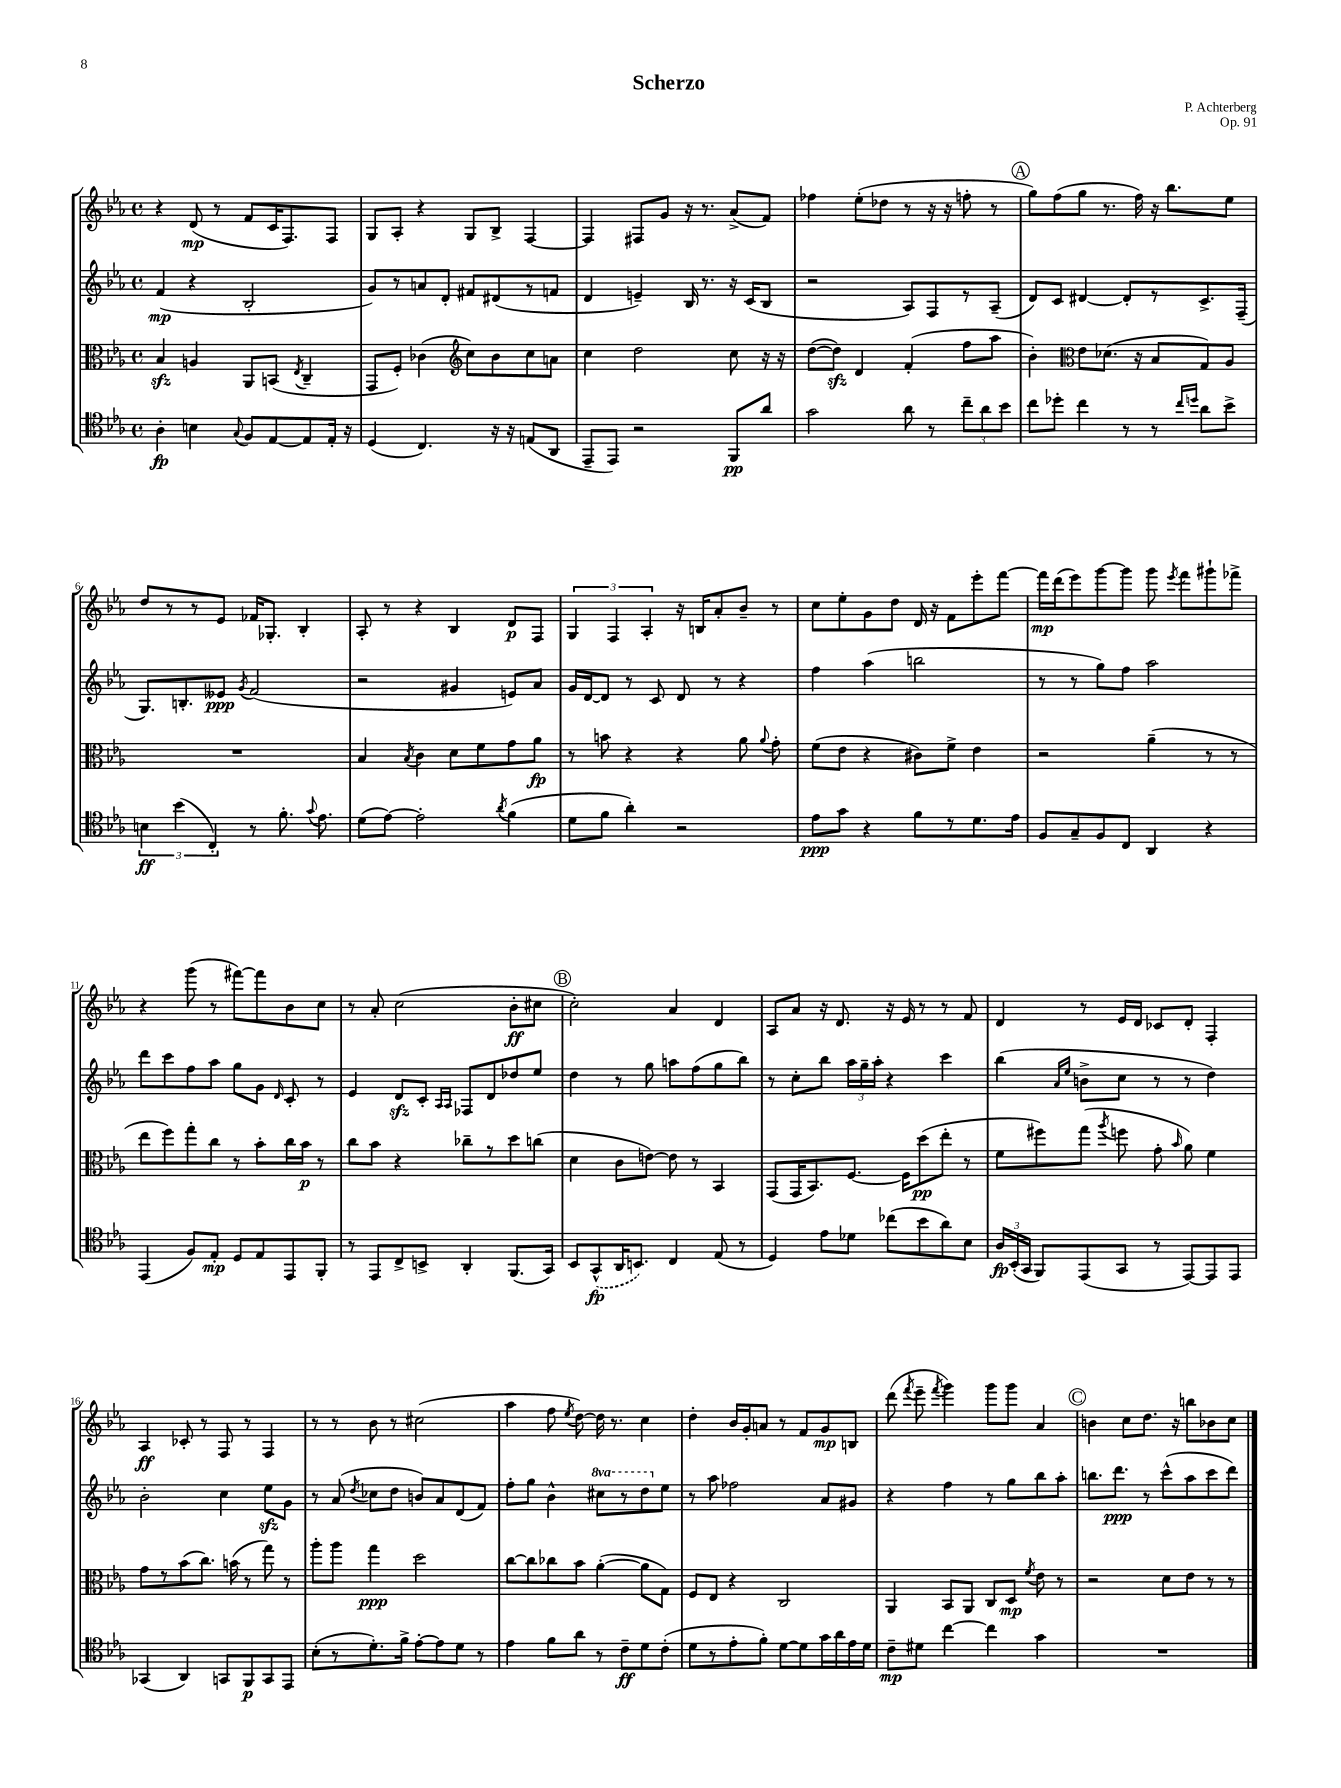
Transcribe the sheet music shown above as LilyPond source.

\header { title = "Scherzo" composer = "P. Achterberg" opus = "Op. 91" }
<<
\new StaffGroup <<
\new Staff = "s0" {
    \clef treble \key ees \major \defaultTimeSignature \time 4/4
    \autoBeamOff r4 d'8\mp( r8 f'8[ c'16 f8.) f8] |
    g8[ aes8]-. r4 g8[ bes8]-> f4~ |
    f4 fis8[ g'8] r16 r8. aes'8[->( f'8]) |
    fes''4 ees''8[-.( des''8] r8 r16 r16 f''8-. r8 |
    \mark \markup { \circle "A" } g''8[) f''8( g''8] r8. f''16) r16 bes''8.[ ees''8] |
    d''8[ r8 r8 ees'8] fes'16[ ges8.]-. bes4-. |
    aes8-. r8 r4 bes4 d'8[\p f8] |
    \tuplet 3/2 { g4 f4 aes4-. } r16 b16[ aes'8-. bes'8]-- r8 |
    c''8[ ees''8-. g'8 d''8] d'16 r16 f'8[ ees'''8-. f'''8]~ |
    f'''16[\mp d'''16( ees'''8) g'''8~ g'''8] g'''8 \acciaccatura { ees'''8 } f'''8[ gis'''8-! fes'''8]-> |
    r4 g'''8( r8 fis'''8[~) fis'''8 bes'8 c''8] |
    r8 aes'8-. c''2( bes'8[-.\ff cis''8] |
    \mark \markup { \circle "B" } c''2-.) aes'4 d'4 |
    aes8[ aes'8] r16 d'8. r16 ees'16 r8 r8 f'8 |
    d'4 r8 ees'16[ d'16] ces'8[ d'8]-. f4-. |
    aes4\ff ces'8-. r8 f8 r8 f4 |
    r8 r8 bes'8 r8 cis''2( |
    aes''4 f''8 \acciaccatura { ees''8 } d''8~) d''16 r8. c''4 |
    d''4-. bes'16[ g'16-. a'8] r8 f'8[ g'8\mp b8] |
    d'''8( \acciaccatura { f'''8 } ees'''8-- \acciaccatura { f'''8 } g'''4) g'''8[ g'''8] aes'4 |
    \mark \markup { \circle "C" } b'4 c''8[ d''8.] r16 b''8[ bes'8 c''8] \bar "|." |
}
\new Staff = "s1" {
    \clef treble \key ees \major \defaultTimeSignature \time 4/4 \set Staff.ottavationMarkups = #ottavation-simple-ordinals
    \autoBeamOff f'4\mp( r4 bes2-. |
    g'8[) r8 a'8 d'8]-. fis'8[ dis'8( r8 f'8] |
    d'4 e'4--) bes16 r8. r16 c'16[( bes8] |
    r2 aes8[) f8 r8 aes8]--( |
    \mark \markup { \circle "A" } d'8[) c'8] dis'4~ dis'8[-. r8 c'8.-> f16]--( |
    g8.[) b8.-. eeses'8]\ppp \acciaccatura { g'8 } f'2( |
    r2 gis'4 e'8[) aes'8] |
    g'16[ d'16~ d'8] r8 c'8 d'8 r8 r4 |
    f''4 aes''4( b''2 |
    r8 r8 g''8[) f''8] aes''2 |
    d'''8[ c'''8 f''8 aes''8] g''8[ g'8] \grace { d'16 } c'8-. r8 |
    ees'4 d'8[\sfz c'8]-. \grace { aes16[ aes16] } fes8[ d'8 des''8 ees''8] |
    \mark \markup { \circle "B" } d''4 r8 g''8 a''8[ f''8( g''8 bes''8]) |
    r8 c''8[-. bes''8] \tuplet 3/2 { aes''16[ g''16-- aes''16]-. } r4 c'''4 |
    bes''4( \grace { aes'16[ ees''16] } b'8[-> c''8] r8 r8 d''4) |
    bes'2-. c''4 ees''8[\sfz g'8] |
    r8 aes'8( \acciaccatura { d''8 } ces''8[ d''8] b'8[) aes'8 d'8( f'8]) |
    f''8[-. g''8] bes'4-^ \ottava #1 cis'''8[ r8 d'''8 \ottava #0 ees''8] |
    r8 aes''8 fes''2 aes'8[ gis'8] |
    r4 f''4 r8 g''8[ bes''8 aes''8]-. |
    \mark \markup { \circle "C" } b''8.[ d'''8.]\ppp r8 c'''8[-^( aes''8 c'''8 d'''8]) \bar "|." |
}
\new Staff = "s2" {
    \clef alto \key ees \major \defaultTimeSignature \time 4/4
    \autoBeamOff bes4\sfz a4 aes,8[ b,8]( \acciaccatura { ees8 } c4-- |
    g,8[ f8]-.) ces'4( \clef treble c''8[) bes'8 c''8 a'8] |
    c''4 d''2 c''8 r16 r16 |
    d''8[~( d''8]\sfz) d'4 f'4-.( f''8[ aes''8] |
    \mark \markup { \circle "A" } bes'4-.) \clef alto ees'8[ des'8.]( r16 bes8[ g8) aes8] |
    R1 |
    bes4 \acciaccatura { bes8 } c'4 d'8[ f'8 g'8 aes'8]\fp |
    r8 b'8 r4 r4 aes'8 \appoggiatura { aes'8 } g'8-. |
    f'8[( ees'8] r4 cis'8[) f'8]-> ees'4 |
    r2 aes'4--( r8 r8 |
    ees''8[ f''8) g''8-. c''8] r8 bes'8[-. c''16 bes'16]\p r8 |
    c''8[ bes'8] r4 ces''8[-- r8 d''8 c''8]( |
    \mark \markup { \circle "B" } d'4 c'8[ e'8]~) e'8 r8 bes,4 |
    g,8[( g,16 bes,8.) f8.]~ f16[ d''8\pp( ees''8]-. r8 |
    f'8[ fis''8) g''8]( \acciaccatura { aes''8 } f''8 g'8-. \grace { bes'16 } aes'8) f'4 |
    g'8[ r8 bes'8( c''8.]) b'16( r8 g''8) r8 |
    aes''8[-. aes''8] g''4\ppp d''2 |
    c''8[~ c''8 ces''8 bes'8] aes'4~-.( aes'8[ g8]) |
    f8[ ees8] r4 c2 |
    aes,4 bes,8[ aes,8] c8[ d8]\mp \acciaccatura { f'8 } ees'8 r8 |
    \mark \markup { \circle "C" } r2 d'8[ ees'8] r8 r8 \bar "|." |
}
\new Staff = "s3" {
    \clef tenor \key ees \major \defaultTimeSignature \time 4/4
    \autoBeamOff aes4-.\fp b4 \appoggiatura { g8 } f8[ ees8~ ees8 ees16]-. r16 |
    d4( c4.) r16 r16 e8[( aes,8] |
    ees,8[-- ees,8]) r2 f,8[\pp aes'8] |
    g'2 aes'8 r8 \tuplet 3/2 { c''8[-- aes'8 bes'8] } |
    \mark \markup { \circle "A" } c''8[ des''8]-. c''4 r8 r8 \grace { c''16[ d''16] } aes'8[ bes'8]-> |
    \tuplet 3/2 { b4\ff bes'4( c4-.) } r8 f'8.-. \appoggiatura { g'8 } ees'8. |
    d'8[( ees'8]~) ees'2-. \acciaccatura { aes'8 } f'4( |
    d'8[ f'8] aes'4-.) r2 |
    ees'8[\ppp g'8] r4 f'8[ r8 d'8. ees'16] |
    f8[ g8-- f8 c8] aes,4 r4 |
    ees,4( f8[) ees8]-.\mp d8[ ees8 ees,8 f,8]-. |
    r8 ees,8[ c8-> b,8]-> aes,4-. f,8.[( g,16]) |
    \mark \markup { \circle "B" } bes,8[ \once \slurDashed g,8-^\fp( aes,16 b,8.]) c4 ees8( r8 |
    d4) ees'8[ des'8] ces''8[( bes'8 aes'8) bes8] |
    \tuplet 3/2 { aes16[\fp bes,16-.( g,16] } f,8[) ees,8( g,8] r8 ees,8[~) ees,8 ees,8] |
    ges,4( aes,4) g,8[ f,8\p g,8 ees,8] |
    bes8[-.( r8 d'8.-.) f'16]-> ees'8[~-. ees'8 d'8] r8 |
    ees'4 f'8[ aes'8] r8 c'8[--\ff d'8 c'8]-.( |
    d'8[ r8 ees'8-. f'8]-.) d'8[~ d'8 g'16 aes'16 ees'16 d'16] |
    c'8[--\mp dis'8] c''4~ c''4 g'4 |
    \mark \markup { \circle "C" } R1 \bar "|." |
}
>>
>>
